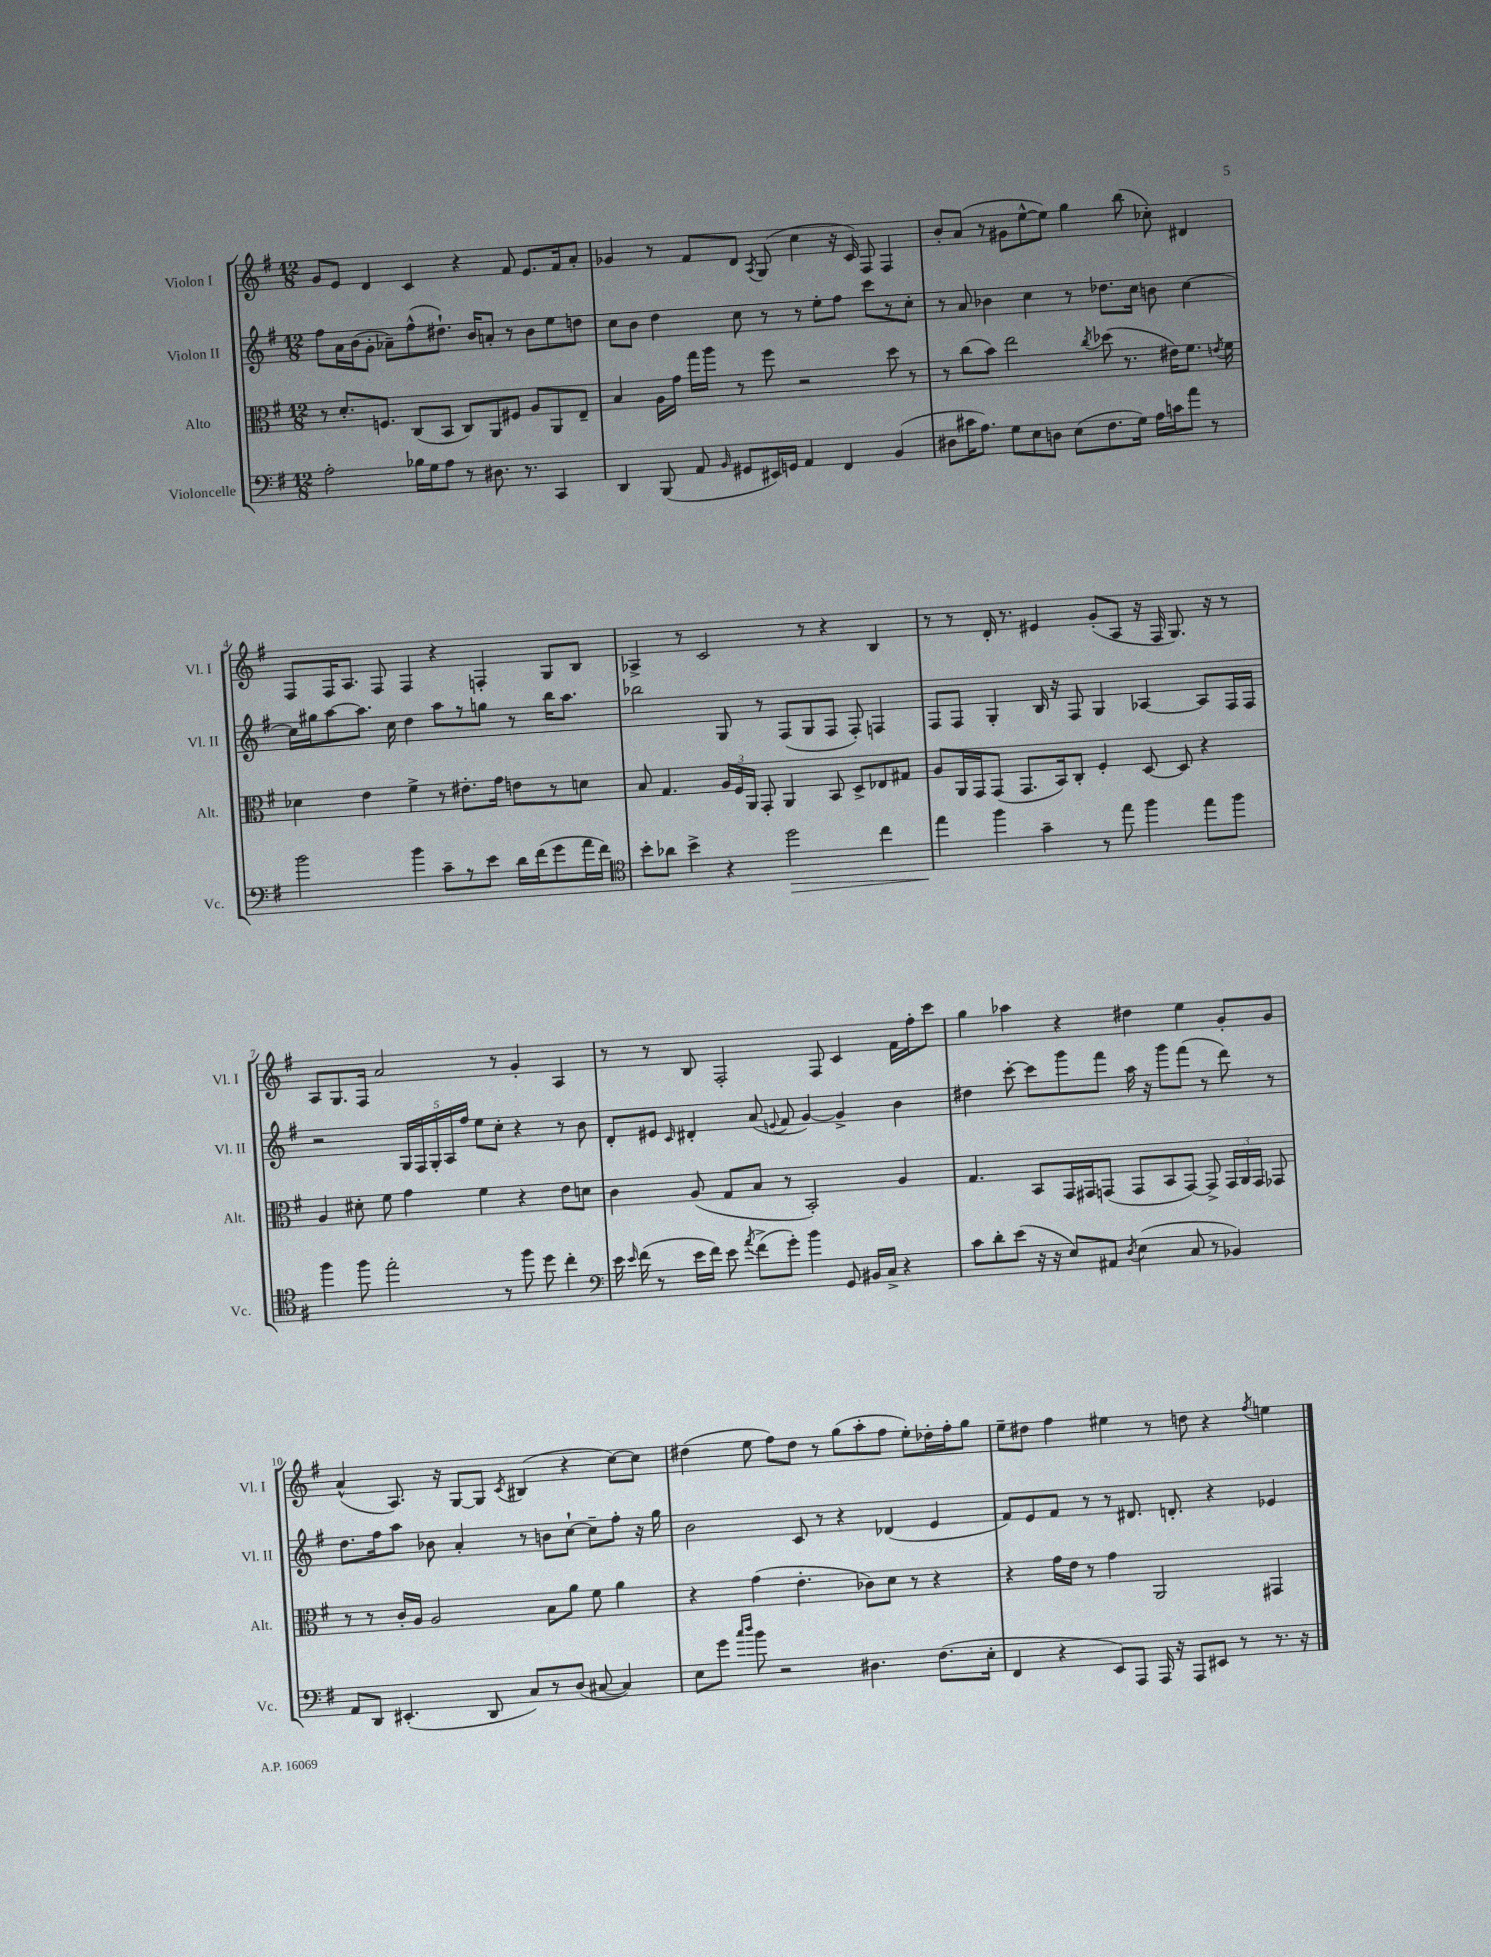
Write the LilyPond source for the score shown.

<<
\new StaffGroup <<
\new Staff = "s0" \with { instrumentName = "Violon I" shortInstrumentName = "Vl. I" } {
    \clef treble \key g \major \numericTimeSignature \time 12/8
    \autoBeamOff g'8[ e'8] d'4 c'4 r4 fis'8 e'8.[ fis'16 a'8]-. |
    ges'4 r8 fis'8[ d'8] \acciaccatura { a8 } g8( c''4 r16 c'16) fis8 fis4 |
    b'8[-. a'8]( r8 gis'8[ e''8~-^ e''8]) g''4 b''8( ces''8-.) dis'4 |
    fis8[ fis16 a8.] fis8 fis4 r4 f4-. g8[ b8] |
    aes4-> r8 c'2 r8 r4 b4 |
    r8 r8 d'16-. r8. eis'4 g'8[-.( a8] r16 fis16 g8.) r16 r8 |
    a8[ g8. fis16] a'2 r8 g'4-. a4 |
    r8 r8 b8 fis2-. fis8 c'4 fis'16[ fis''16-. c'''8] |
    g''4 aes''4 r4 dis''4 e''4 g'8[-. g'8] |
    a'4-^( a8.) r16 g8[~ g8] \acciaccatura { c'8 } bis4( r4 c''8[~) c''8] |
    dis''4( e''8 fis''8[) dis''8] r8 g''8[( a''8-. fis''8] e''8[-.) des''16-. fis''16-. g''8] |
    e''8[-- dis''8] fis''4 eis''4 r8 d''8 r4 \acciaccatura { fis''8 } e''4 \bar "|." |
}
\new Staff = "s1" \with { instrumentName = "Violon II" shortInstrumentName = "Vl. II" } {
    \clef treble \key g \major \numericTimeSignature \time 12/8
    \autoBeamOff fis''8[ a'16 b'16( g'8]-. aes'8[--) fis''8-^( dis''8.]-!) b'16[ a'8]-. r8 b'8[ e''8 d''8] |
    c''8[ b'8] d''4 c''8 r8 r8 e''8[-. fis''8] c'''8[ r8 c''8]-. |
    r8 a'8 bes'4 c''4 r8 des''8.[ c''16] b'8 c''4~ |
    c''16[ gis''16 a''8~ a''8.] c''16 d''4 a''8[ r8 g''8] r8 b''16[ a''8.] |
    bes''2 g8 r8 fis8[( g8 fis8] fis8-.) f4 |
    fis8[ fis8] g4-. b16 r16 fis8 g4 aes4~ aes8[ fis16 fis16] |
    r2 \tuplet 5/4 { g16[ fis16 g16-. a16 fis''16] } e''8[ c''8]-. r4 r8 b'8 |
    d'8[-. eis'8] \grace { c'16 } dis'4-. a'8( \appoggiatura { e'8 } fis'8 g'4~) g'4-> b'4 |
    dis''4 c'''8~-. c'''8[ g'''8 fis'''8] a''16 r16 g'''8[ fis'''8]( r8 d'''8) r8 |
    d''8.[ fis''16 a''8] bes'8 a'4-. r8 b'8[ c''8]~-! c''8[-- fis''8]-. r16 g''16 |
    b'2 c'8 r8 r4 des'4( e'4 |
    fis'8[) e'8 fis'8] r8 r8 dis'8. d'8.-. r4 ees'4 \bar "|." |
}
\new Staff = "s2" \with { instrumentName = "Alto" shortInstrumentName = "Alt." } {
    \clef alto \key g \major \numericTimeSignature \time 12/8
    \autoBeamOff r8 d'8.[-. f8.] c8[( b,8] c8[) a,8 fis8] a8[ a,8 e8]-- |
    b4 a16[ g'16] g''16[ a''16] r8 fis''8 r2 d''8 r8 |
    r8 c''8[( b'8]) e''2 \acciaccatura { c''8 } des''8( r8. eis'16[) fis'8.] \acciaccatura { e'8 } fis'16 |
    des'4 e'4 fis'4-> r8 eis'8.[-. g'16] e'8[ r8 d'8] |
    b8 g4. \tuplet 3/2 { a16[ fis16 a,16] } g,8-. a,4 b,8 d8[-> ees8 gis8] |
    a8[ a,16 g,16 g,8]( g,8.[ b,16) c8]-. fis4-. d8~ d8 r4 |
    a4 dis'8-. fis'8 g'4 fis'4 r4 e'8[ d'8] |
    c'4 a8( g8[ b8] r8 b,2-.) a4 |
    g4. b,8[ g,16 gis,16 g,8]( g,8[ b,8 g,8]~) g,8-> \tuplet 3/2 { g,16[ a,16 g,16] } ges,8 |
    r8 r8 c'16[-. a16] a2 b8[ a'8] fis'8 a'4 |
    r4 g'4( e'4.-. ces'8[) d'8] r8 r4 |
    r4 g'16[ e'16] r8 g'4 a,2 gis,4 \bar "|." |
}
\new Staff = "s3" \with { instrumentName = "Violoncelle" shortInstrumentName = "Vc." } {
    \clef bass \key g \major \numericTimeSignature \time 12/8
    \autoBeamOff a2-. bes16[ g16 a8] r8 dis8. r8. c,4 |
    d,4 b,,8( a,8 \grace { b,16 } gis,8[ eis,16) g,16] a,4 fis,4 b,4( |
    dis8[ cis'16 a8.]) g8[ e8 d8] e8[( fis8. g16]) a16[ c'16 a'8] r8 |
    b'2 b'4 c'8[-- r8 e'8] d'16[ fis'16( g'8 a'16 fis'16]) |
    \clef tenor b'8[-. aes'8] b'4-> r4 d''2\> c''4 |
    e''4\! fis''4 g'4-- r8 e''8 fis''4 e''8[ fis''8] |
    fis''4 fis''8 e''2-. r8 fis''8 d''8 c''4-. |
    \clef bass e'16 \grace { e'16 } fis'16( r8 e'16[ fis'16]) e'8 \acciaccatura { a'8 } fis'8[->( g'8]-.) b'4 g,8 bis,16[ c16]-> r4 |
    c'8[ d'8-. e'8]( r16 r16 e8[) ais,8] \acciaccatura { d8 } e4( c8 r8 bes,4) |
    a,8[ d,8] eis,4.-.( d,8 c8[) r8 d8]( cis8~ cis4) |
    e8[ g'8] \grace { c''16[ d''16] } b'8 r2 dis4. fis8.[( e16]-. |
    fis,4 r4 e,8[) a,,8] a,,16 r16 a,,8[ eis,8] r8 r8. r16 \bar "|." |
}
>>
>>
